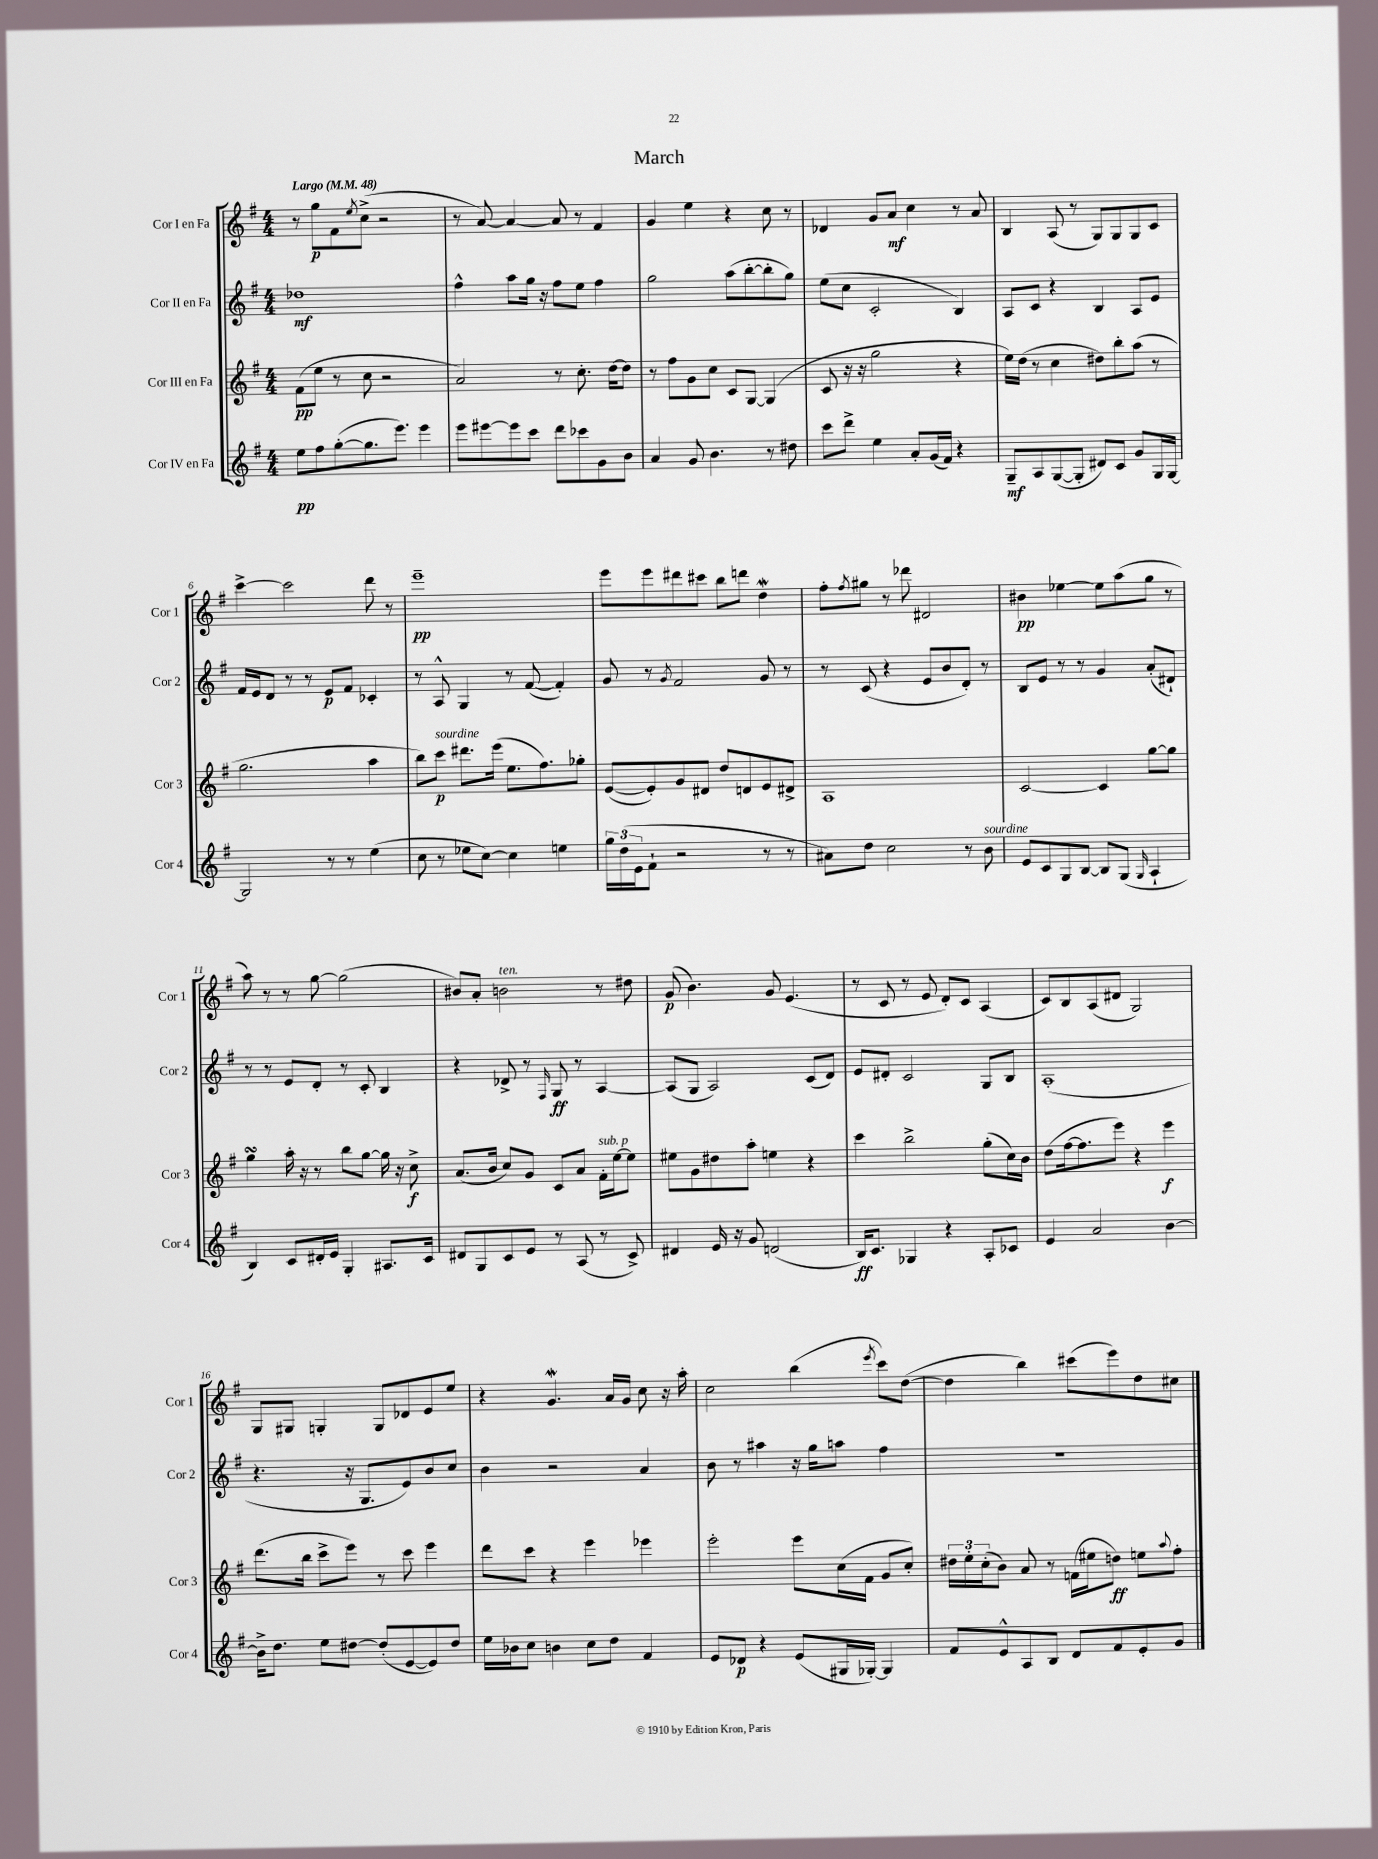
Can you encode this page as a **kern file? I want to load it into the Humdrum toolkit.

**kern	**kern	**kern	**kern
*staff4	*staff3	*staff2	*staff1
*clefG2	*clefG2	*clefG2	*clefG2
*k[f#]	*k[f#]	*k[f#]	*k[f#]
*M4/4	*M4/4	*M4/4	*M4/4
*MM48	*MM48	*MM48	*MM48
8ee	(8f#	1dd-	8r
8ff#	8ee	.	8gg
([8gg'	8r	.	8f#
.	.	.	8qee
8.gg]	8cc	.	(8cc^
.	2r	.	2r
8.eee)	.	.	.
4eee	.	.	.
=	=	=	=
8eee	2a)	4ff#^^	8r
[8eee#	.	.	[8a)
8eee#]	.	8aa	4a_
8ccc	.	16gg	.
.	.	16r	.
8ddd	8r	8ff#	8a]
8ccc-	8.cc'	8ee	8r
8g	.	4ff#	4f#
.	[16dd	.	.
8b	8dd]	.	.
=	=	=	=
4a	8r	2gg	4g
.	8ff#	.	.
8g	8g	.	4ee
4.b	8cc	.	.
.	8c	(8aa	4r
.	[8G	[8bb'	.
8r	(4G]	8bb']	8cc
8dd#	.	8gg)	8r
=	=	=	=
8ccc	8c	(8ee	4d-
8ddd^	16r	8cc	.
.	16r	.	.
4ee	2gg	2c'	8g
.	.	.	8a
8a'	.	.	4cc
(16g	.	.	.
16f#)	.	.	.
4r	4r	4B)	8r
.	.	.	8a
=	=	=	=
8G~	16ee)	8A	4B
.	(16dd	.	.
8A	8r	8c	.
([8G	4cc	4r	(8A
8G']	.	.	8r
8d#)	8dd#)	4B	8G)
8c	8bb'	.	8G
8g	(8aa	8A	8G
16G	8r	8e	8c
[16G	.	.	.
=	=	=	=
2G]	2.gg	16f#	[4ccc^
.	.	16e	.
.	.	8d	.
.	.	8r	2ccc]
.	.	8r	.
8r	.	8e	.
8r	.	8f#	.
(4ee	4aa	4c-'	8ddd
.	.	.	8r
=	=	=	=
8cc	8bb)	8r	1eee~
8r	8ccc	8A^^	.
8ee-	8.ddd#	4G	.
[8cc)	.	.	.
.	(16eee	.	.
4cc]	8.ee	8r	.
.	.	([8f#	.
.	8.ff#)	.	.
4ee	.	4f#'])	.
.	8gg-'	.	.
=	=	=	=
24gg	([8e	8g	8eee
(24dd	.	.	.
24e	.	.	.
8f#`	8e'])	8r	8eee
.	.	8qg	.
2r	8g	2f#	8ddd#
.	8d#	.	8ccc#
.	8dd	.	8bb
.	8d	.	8ddd
8r	8e	8g	4dd
8r	8d#^	8r	.
=	=	=	=
8a#)	1A	8r	8ff#'
.	.	.	8qff#
8dd	.	(8c	8gg#
2cc	.	4r	8r
.	.	.	8ddd-
.	.	8e	2d#
.	.	8b	.
8r	.	8d')	.
8b	.	8r	.
=	=	=	=
8e	[2c	8B	4b#
8c	.	8e	.
8G	.	8r	[4ee-
[8B	.	8r	.
8B]	4c]	4g	8ee-]
(8G	.	.	(8aa
16qqG	.	.	.
4A`	[8gg	(8a'	8gg
.	8gg]	8d#`)	8r
=	=	=	=
4B)	4gg	8r	8aa)
.	.	8r	8r
8c	16aa'	8e	8r
.	16r	.	.
16d#'	8r	8d'	[8gg
16e	.	.	.
4G'	8bb	8r	(2gg]
.	[8gg	8c'	.
8.A#	16gg]	4B	.
.	16r	.	.
.	8cc^	.	.
16c	.	.	.
=	=	=	=
8d#	(8.a	4r	8b#)
8G	.	.	8a'
.	16b	.	.
8c	8cc)	8d-^	2b
8e	8g	8r	.
.	.	16qqF#	.
8r	8c	8G	.
(8A	8a	8r	.
8r	16f#'	[4A	8r
.	[16ee	.	.
8c^)	8ee]	.	8dd#
=	=	=	=
4d#	8ee#	(8A]	(8g
.	8g	8G	4.b)
16e	8dd#	2A)	.
16r	.	.	.
8g	8aa'	.	.
(2d	4ee	.	8g
.	.	.	(4.e
.	4r	(8c	.
.	.	8d)	.
=	=	=	=
16B)	4ccc	8e	8r
8.c	.	.	.
.	.	8d#'	8c
4G-	2bb^	2c	8r
.	.	.	8e
4r	.	.	8d')
.	.	.	8c
8A'	(8gg'	8G	(4A
8c-	16cc)	8B	.
.	16b	.	.
=	=	=	=
4e	(8dd	(1A'	8c)
.	[16ff#	.	8B
.	8.ff#]	.	.
2a	.	.	(8A
.	8eee)	.	8d#
.	4r	.	2G)
[4b	4eee	.	.
=	=	=	=
16b^]	(8.ddd	4.r	8G
8.dd	.	.	.
.	.	.	8G#
.	16bb	.	.
8ee	8ccc^	.	4G'
[8dd#	8eee)	16r	.
.	.	8.G	.
(8dd#']	8r	.	8G
[8e	8ccc	8e)	8d-
8e])	4eee	8b	8e
8dd#	.	8cc	8ee
=	=	=	=
16ee	8ddd	4b	4r
16b-	.	.	.
8cc	8ccc	.	.
4b	4r	2r	4.g
8cc	4eee	.	.
8dd	.	.	16a
.	.	.	16g
4f#	4eee-	4a	8cc
.	.	.	16r
.	.	.	16aa'
=	=	=	=
8e	2eee'	8b	2cc
8d-	.	8r	.
4r	.	4aa#	.
(8e	8eee	16r	(4bb
.	.	16gg	.
16G#	(16cc	8aa	.
[16G-')	16f#	.	.
.	.	.	8qeee
4G-]	8g	4ff#	8ccc)
.	8cc')	.	([8dd
=	=	=	=
8f#	24dd#	1r	4dd]
.	24ee'	.	.
.	(24cc'	.	.
8e^^	8b)	.	.
8A	8a	.	4bb)
8B	8r	.	.
8d	(16f	.	(8ccc#
.	16ee#	.	.
8f#	8dd)	.	8eee)
8e'	8ee	.	8dd
.	8qqaa	.	.
8g	8ff#'	.	8cc#
==	==	==	==
*-	*-	*-	*-
